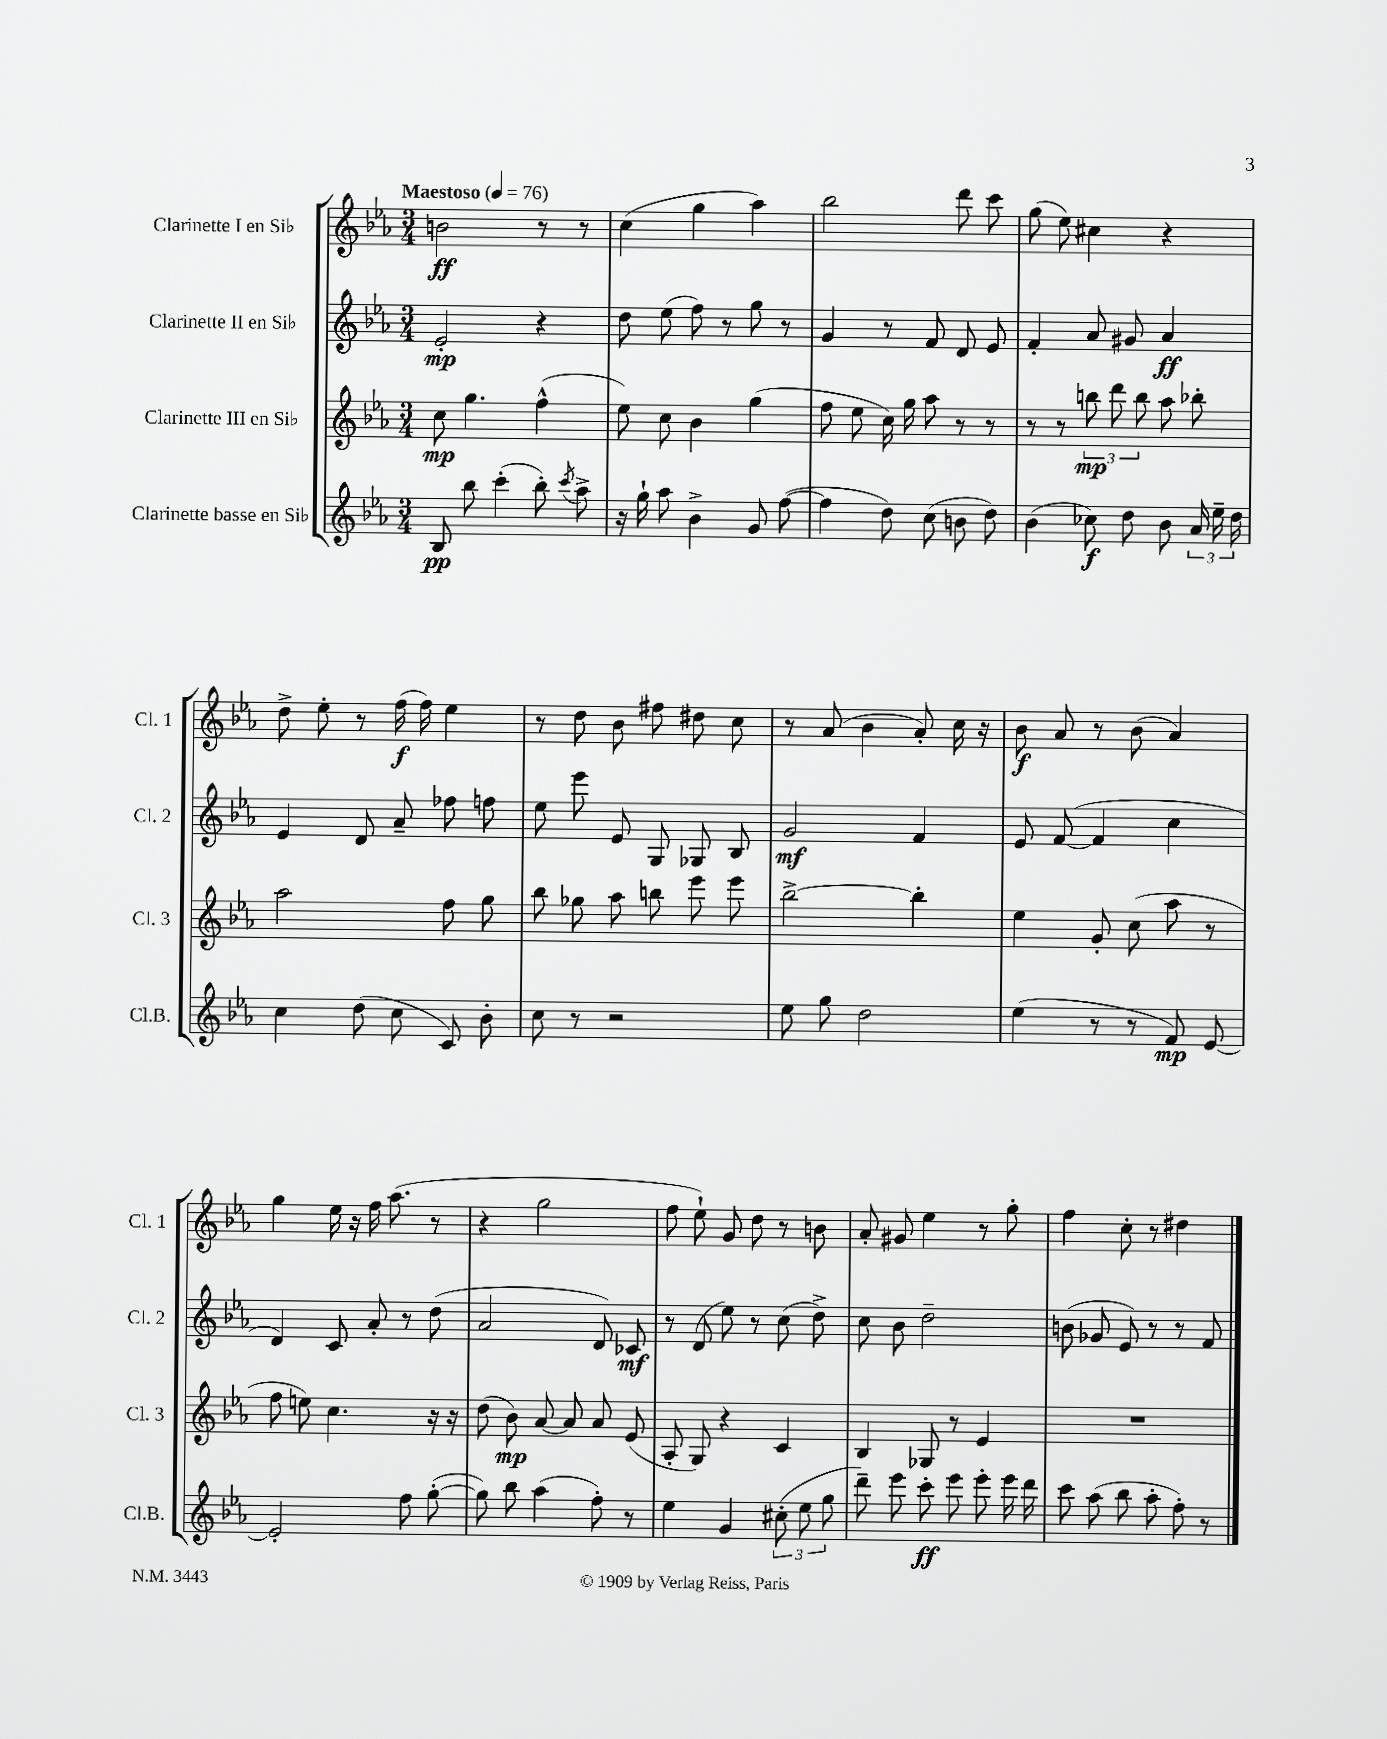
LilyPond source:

<<
\new StaffGroup <<
\new Staff = "s0" \with { instrumentName = "Clarinette I en Sib" shortInstrumentName = "Cl. 1" } {
    \clef treble \key ees \major \numericTimeSignature \time 3/4 \tempo "Maestoso" 4 = 76
    \autoBeamOff b'2\ff r8 r8 |
    c''4( g''4 aes''4) |
    bes''2 d'''8 c'''8 |
    g''8( ees''8) cis''4 r4 |
    d''8-> ees''8-. r8 f''16\f( f''16) ees''4 |
    r8 d''8 bes'8 fis''8 dis''8 c''8 |
    r8 aes'8( bes'4 aes'8-.) c''16 r16 |
    bes'8\f aes'8 r8 bes'8( aes'4) |
    g''4 ees''16 r16 f''16 aes''8.( r8 |
    r4 g''2 |
    f''8 ees''8-!) g'8 d''8 r8 b'8 |
    aes'8-. gis'8 ees''4 r8 g''8-. |
    f''4 c''8-. r8 dis''4 \bar "|." |
}
\new Staff = "s1" \with { instrumentName = "Clarinette II en Sib" shortInstrumentName = "Cl. 2" } {
    \clef treble \key ees \major \numericTimeSignature \time 3/4
    \autoBeamOff ees'2-.\mp r4 |
    d''8 ees''8( f''8) r8 g''8 r8 |
    g'4 r8 f'8 d'8 ees'8 |
    f'4-. aes'8 gis'8 aes'4\ff |
    ees'4 d'8 aes'8-- fes''8 f''8 |
    ees''8 ees'''8 ees'8 g8 ges8 bes8 |
    g'2\mf f'4 |
    ees'8 f'8~( f'4 c''4 |
    d'4) c'8 aes'8-. r8 d''8( |
    aes'2 d'8) ces'8\mf |
    r8 d'8( ees''8) r8 c''8( d''8->) |
    c''8 bes'8 d''2-- |
    b'8( ges'8 ees'8) r8 r8 f'8 \bar "|." |
}
\new Staff = "s2" \with { instrumentName = "Clarinette III en Sib" shortInstrumentName = "Cl. 3" } {
    \clef treble \key ees \major \numericTimeSignature \time 3/4
    \autoBeamOff c''8\mp g''4. f''4-^( |
    ees''8) c''8 bes'4 g''4( |
    f''8 ees''8 c''16) g''16 aes''8 r8 r8 |
    r8 r8 \tuplet 3/2 { b''8\mp d'''8 b''8 } aes''8 bes''8-. |
    aes''2 f''8 g''8 |
    bes''8 ges''8 aes''8 b''8 ees'''8 ees'''8 |
    bes''2~-> bes''4-. |
    ees''4 g'8-. c''8( aes''8 r8 |
    f''8 e''8) c''4. r16 r16 |
    d''8( bes'8\mp) aes'8~ aes'8 aes'8 ees'8( |
    aes8-. g8) r4 c'4 |
    bes4 ges8 r8 ees'4 |
    R2. \bar "|." |
}
\new Staff = "s3" \with { instrumentName = "Clarinette basse en Sib" shortInstrumentName = "Cl.B." } {
    \clef treble \key ees \major \numericTimeSignature \time 3/4
    \autoBeamOff bes8\pp bes''8 c'''4-.( bes''8-.) \acciaccatura { c'''8 } aes''8-> |
    r16 g''16-! aes''8 bes'4-> g'8 f''8~( |
    f''4 d''8) c''8( b'8 d''8) |
    bes'4( ces''8\f) d''8 bes'8 \tuplet 3/2 { aes'16 ees''16-- d''16 } |
    c''4 d''8( c''8 c'8) bes'8-. |
    c''8 r8 r2 |
    ees''8 g''8 d''2 |
    ees''4( r8 r8 f'8\mp) ees'8~ |
    ees'2-. f''8 g''8~-.( |
    g''8) bes''8 aes''4( f''8-.) r8 |
    ees''4 g'4 \tuplet 3/2 { cis''8-.( ees''8 g''8 } |
    d'''8--) ees'''8 c'''8-.\ff ees'''8 ees'''8-. ees'''16 d'''16 |
    c'''8 aes''8( bes''8 aes''8-. f''8-.) r8 \bar "|." |
}
>>
>>
\layout { \context { \Score \remove "Bar_number_engraver" } }
